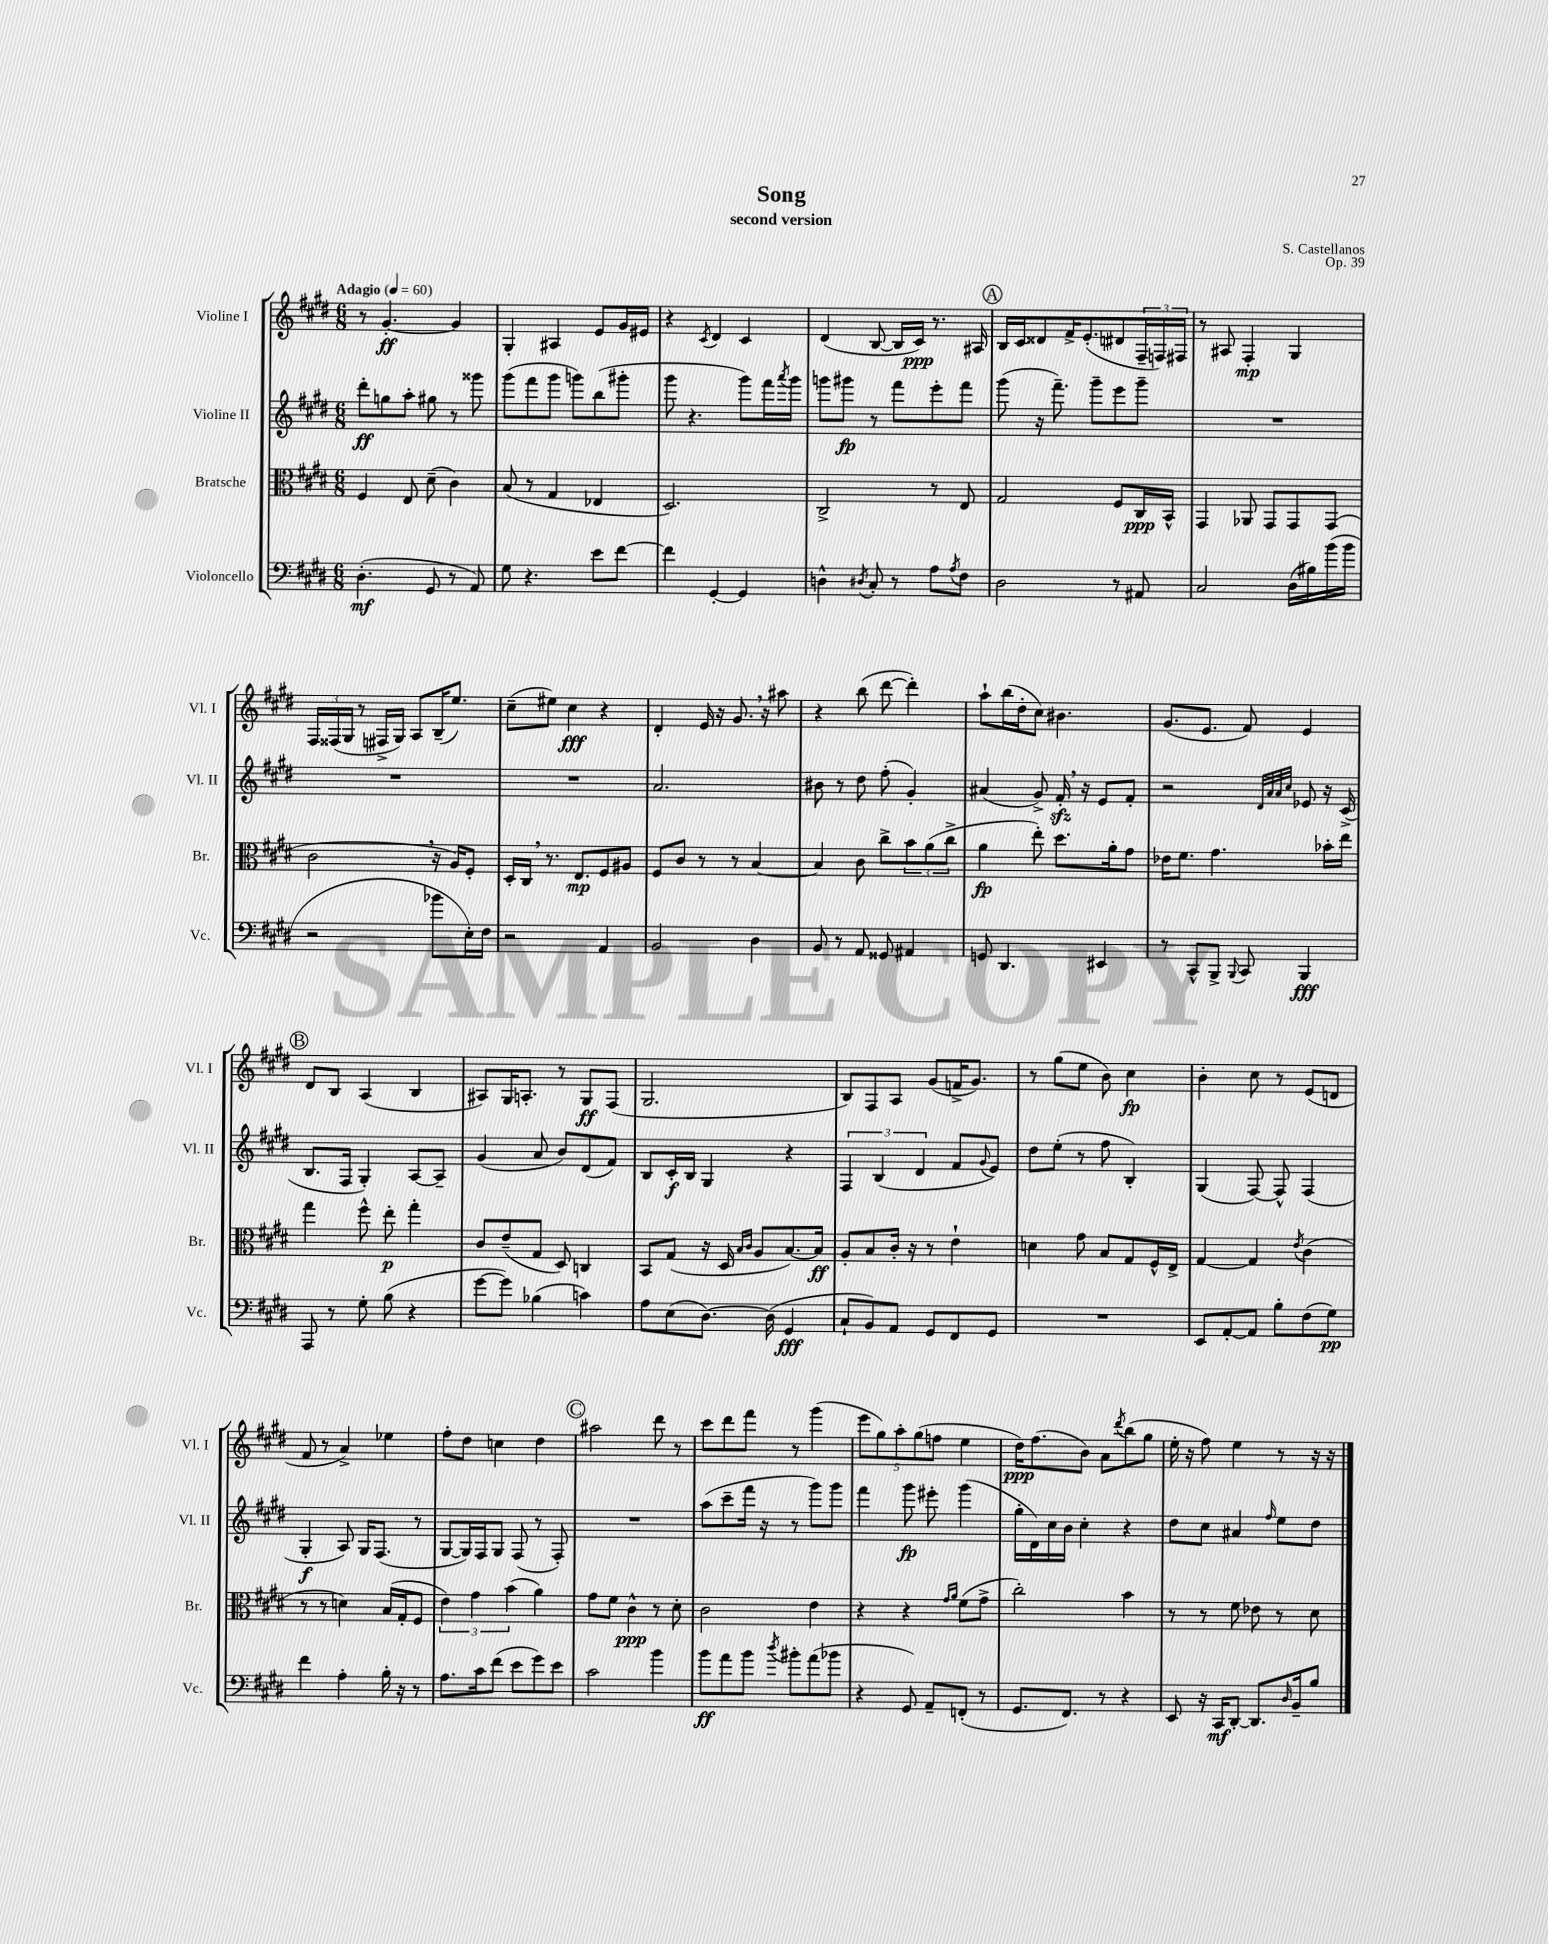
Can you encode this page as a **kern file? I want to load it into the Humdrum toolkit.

**kern	**kern	**kern	**kern
*staff4	*staff3	*staff2	*staff1
*clefF4	*clefC3	*clefG2	*clefG2
*k[f#c#g#d#]	*k[f#c#g#d#]	*k[f#c#g#d#]	*k[f#c#g#d#]
*M6/8	*M6/8	*M6/8	*M6/8
*MM60	*MM60	*MM60	*MM60
(4.D#'	4F#	8ddd#'	8r
.	.	8gg	[4.g#'
.	8E	8aa'	.
8GG#	(8d#~	8gg#	.
8r	4c#)	8r	4g#]
8AA)	.	8ggg##	.
=	=	=	=
8G#	(8B	(8ggg#	4G#'
4.r	8r	8fff#	.
.	4G#	8ggg#	4A#
.	.	8ggg)	.
8e	4E-	(8bb	8e
[8f#	.	8ggg#'	16g#
.	.	.	16e#
=	=	=	=
4f#]	2.D#)	8ggg#	4r
.	.	4.r	.
.	.	.	8qc#
[4GG#'	.	.	4d#
4GG#]	.	8ggg#)	4c#
.	.	16fff#	.
.	.	8qaaa	.
.	.	16ggg#	.
=	=	=	=
4D^^	2C#^	8ggg	(4d#
.	.	8ggg#	.
8qD#	.	.	.
8C#'	.	8r	[8B
8r	.	8fff#	16B]
.	.	.	16c#)
8A	8r	8eee'	8.r
8qA	.	.	.
8F#	8E	8fff#	.
.	.	.	16A#
=	=	=	=
2D#	2G#	(8ggg#	16B
.	.	.	16c#
.	.	16r	8d##
.	.	8.fff#~)	.
.	.	.	16f#^
.	.	.	(8.e'
.	.	8ggg#~	.
8r	8F#	8eee	8d#
8AA#	16C#	8ggg#~	24F#~
.	.	.	24F)
.	16BB^^	.	.
.	.	.	24F#
=	=	=	=
2C#	4GG#	2.r	8r
.	.	.	8A#
.	8AA-	.	4F#'
.	8GG#	.	.
(16D#	8GG#	.	4G#
16B#)	.	.	.
(16b	(8GG#	.	.
16b	.	.	.
=	=	=	=
2r	2c#	2.r	24F#
.	.	.	(24F##
.	.	.	24G#
.	.	.	8r
.	.	.	16F#^
.	.	.	16G#)
.	.	.	8A
8b-	16r	.	(16B~
.	16A)	.	8.ee)
16E')	8F#'	.	.
16F#	.	.	.
=	=	=	=
2r	16D#'	2.r	(8cc#~
.	16C#	.	.
.	8.r	.	8ee#)
.	.	.	4cc#
.	8.E	.	.
4AA	8F#	.	4r
.	8A#	.	.
=	=	=	=
2BB	8F#	2.a	4d#'
.	8c#	.	.
.	8r	.	16e
.	.	.	16r
.	8r	.	8.g#
4D#	[4B	.	.
.	.	.	16r
.	.	.	8aa#
=	=	=	=
8BB	4B]	8b#	4r
8r	.	8r	.
8AA	8c#	8dd#	(8bb
8GG##	8cc#^	(8ff#'	[8ddd#
4AA#	12b	4g#')	4ddd#'])
.	(12a	.	.
.	12cc#^	.	.
=	=	=	=
8GG	4a	(4a#	8aa`
4.DD#	.	.	(16bb
.	.	.	16dd#'
.	8ee')	8g#^)	8cc#)
.	8.dd#	16f#'	4.b#
.	.	16r	.
4EE#	.	8e	.
.	16a'	.	.
.	8g#	8f#'	.
=	=	=	=
8r	16e-	2r	(8.g#
.	8.f#	.	.
8CC#^^	.	.	.
.	.	.	8.e
8BBB^	4.g#	.	.
8qqBBB	.	.	.
8CC#	.	.	8f#)
.	.	32qqd#	.
.	.	32qqa	.
.	.	32qqa	.
.	.	32qqcc#	.
4BBB	.	8e-	4e
.	16b-'	16r	.
.	16ee	(16c#^	.
=	=	=	=
8AAA	4gg#	8.B	8d#
8r	.	.	8B
.	.	16F#	.
8G#'	8ff#^^	4G#')	(4A
(8B	8ee'	.	.
4r	4gg#'	[8A	4B
.	.	8A~]	.
=	=	=	=
[8g#	8c#	(4g#	8A#)
8g#])	(8e~	.	16G#
.	.	.	8.A'
(4B-	8G#	8a	.
.	8D#)	8b)	8r
4c)	4C	(8d#	8G#
.	.	8f#)	(8F#
=	=	=	=
8A	8BB	8B	2.G#
(8E	(8G#	16c#'	.
.	.	16B	.
[8.D#)	16r	4G#	.
.	16D#	.	.
.	16qqB	.	.
.	16qqc#	.	.
.	8A	.	.
(16D#]	.	.	.
4GG#	[8.B)	4r	.
.	16B]	.	.
=	=	=	=
8C#`	8A'	6F#	8B)
8BB)	8B	.	8F#
.	.	(6B	.
8AA	16c#'	.	8A
.	16r	.	.
.	.	6d#	.
8GG#	8r	.	(8g#
8FF#	4e`	8f#	16f^
.	.	.	8.g#)
.	.	8qqg#	.
8GG#	.	8e)	.
=	=	=	=
2.r	4d	8dd#	8r
.	.	(8ee'	(8gg#
.	8g#	8r	8ee
.	8B	8ff#	8b)
.	8G#	4B')	4cc#
.	16F#^^	.	.
.	16E^	.	.
=	=	=	=
8EE	[4G#	(4G#	4b'
[8AA'	.	.	.
8AA]	4G#]	[8F#)	8cc#
8B'	.	8F#^^]	8r
.	8qe	.	.
(8F#	(4c#	(4F#	(8e
8G#)	.	.	8d
=	=	=	=
4f#	8r	4G#'	8f#
.	8r	.	8r
4A'	4d)	8A)	4a^)
.	.	16G#	.
.	.	(8.F#	.
16B'	(16B	.	4ee-
16r	16G#'	.	.
8r	8F#	8r	.
=	=	=	=
8.A	6e)	[8G#	8ff#'
.	.	16G#])	8dd#
.	6g#	.	.
16c#	.	16F#	.
(8f#	.	8G#	4cc
.	(6b	.	.
8e	.	(8F#	.
8g#)	4a)	8r	4dd#
8e	.	8F#')	.
=	=	=	=
2c#	8g#	2.r	2aa#
.	8f#	.	.
.	4c#^^	.	.
4b	8r	.	8ddd#
.	8d#'	.	8r
=	=	=	=
8b	2c#	(8aa	8ccc#
8a	.	8ccc#~	8ddd#
8b	.	16fff#	8fff#
.	.	16r	.
8qdd#	.	.	.
8b#'	.	8r	8r
(8a	4e	8ggg#)	(4ggg#
8b-	.	8ggg#	.
=	=	=	=
4r	4r	4fff#	10eee
.	.	.	10gg#)
.	.	.	10aa'
8GG#)	4r	8ggg#	.
.	.	.	(10gg#
8AA~	.	8eee#'	.
.	.	.	10ff
.	16qqg#	.	.
.	16qqa	.	.
(8FF'	(8f#	(4ggg#	4ee
8r	8g#^	.	.
=	=	=	=
8.GG#	2cc#')	16gg#'	16dd#)
.	.	16d#)	(8.ff#
.	.	16cc#	.
8.FF#)	.	16b	.
.	.	4cc#'	8b)
8r	.	.	8a
.	.	.	8qddd#
4r	4b	4r	(8bb
.	.	.	8gg#
=	=	=	=
8EE	8r	8dd#	16ee'
.	.	.	16r
16r	8r	8cc#	8ff#)
16CC#	.	.	.
[8DD#'	8f#	4a#	4ee
8.DD#]	8e-	.	.
.	.	16qqff#	.
.	8r	8ee	8r
16qqD#	.	.	.
16BB~	.	.	.
8B	8d#	8dd#	16r
.	.	.	16r
==	==	==	==
*-	*-	*-	*-
